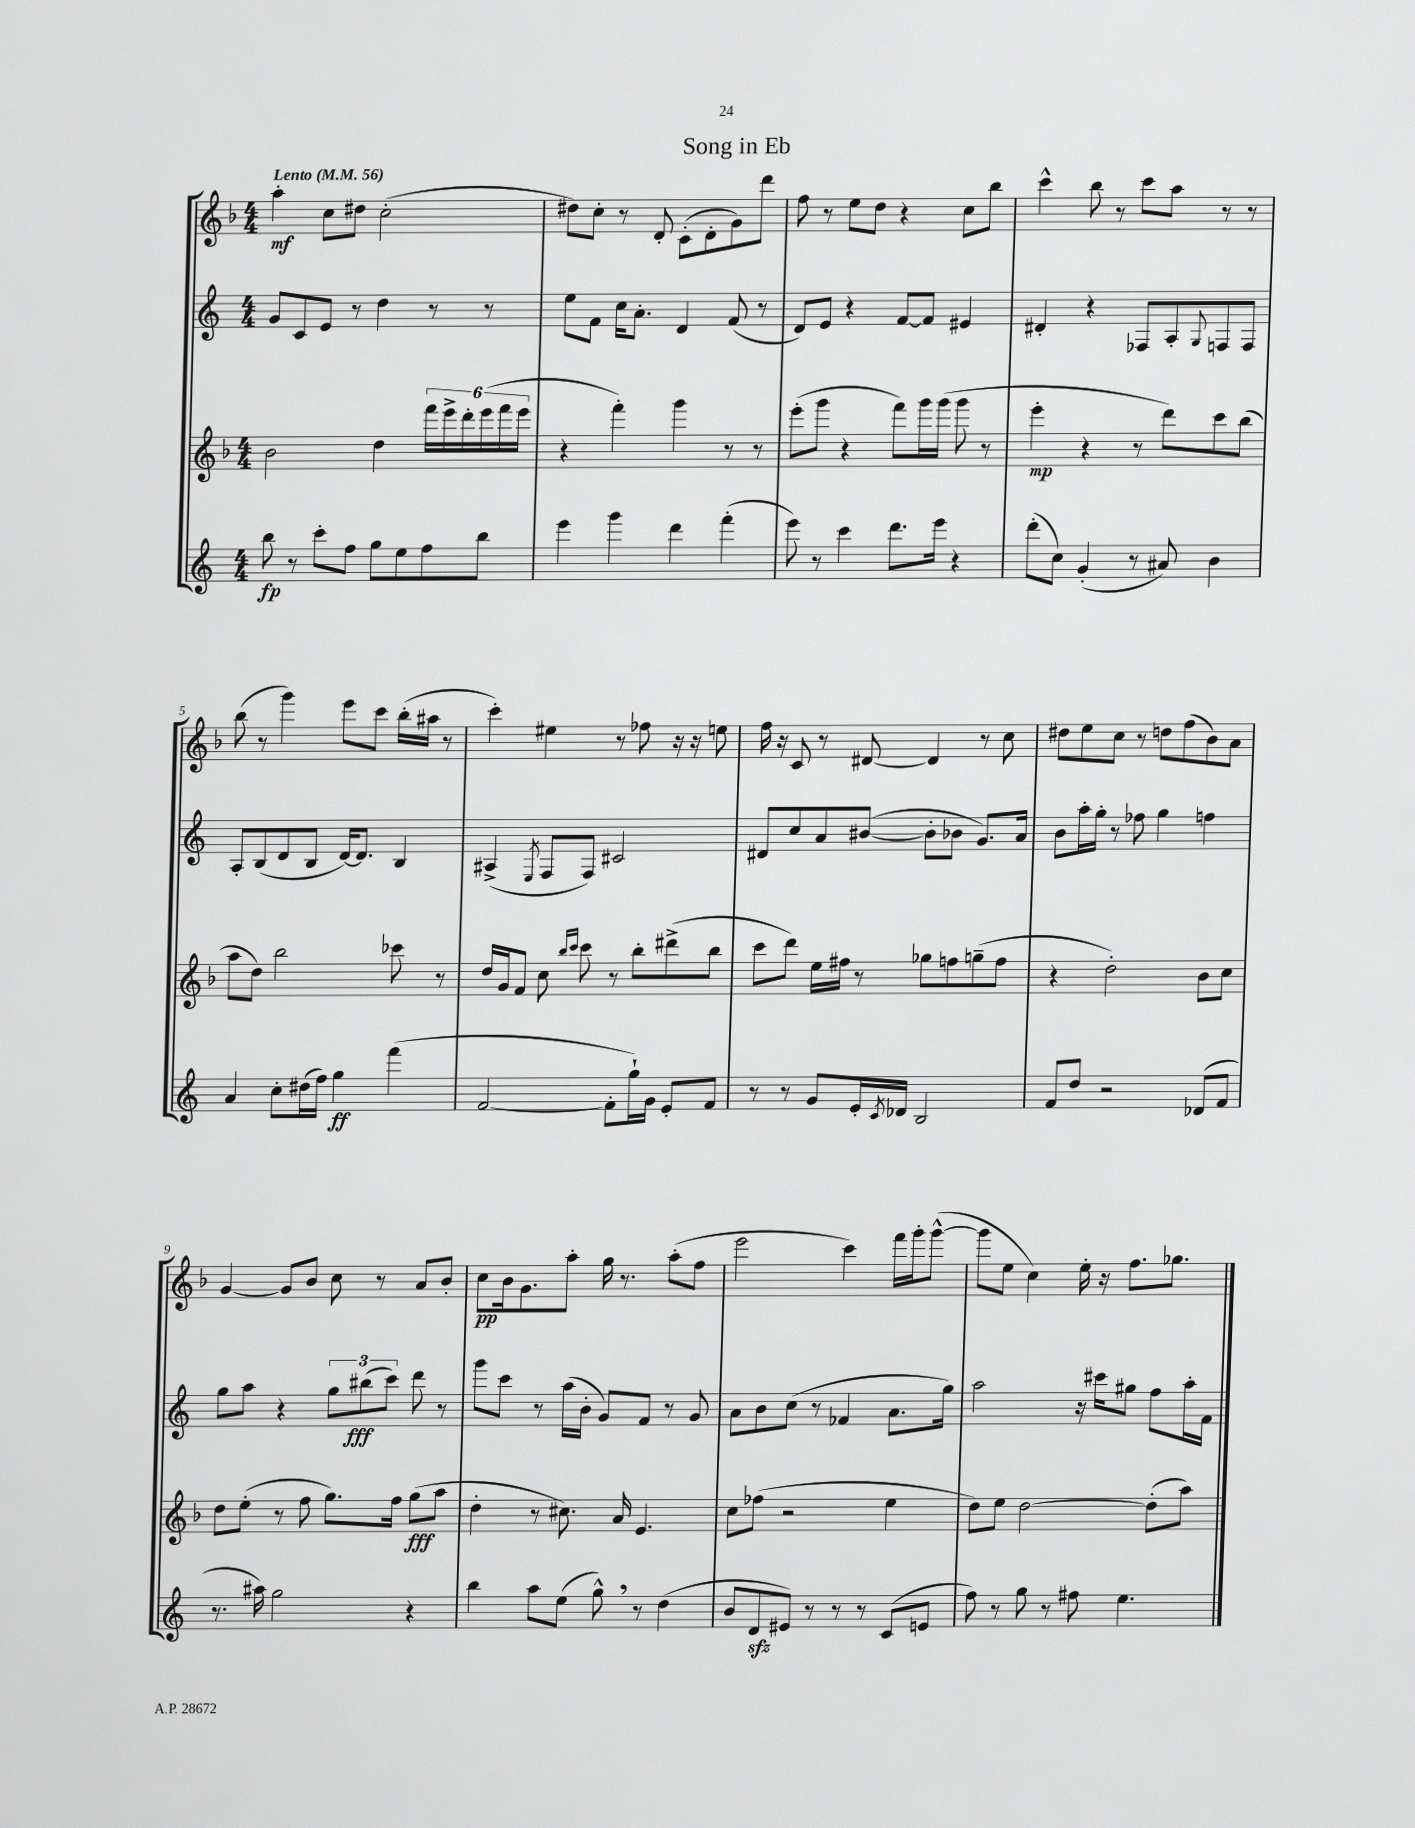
\header { title = "Song in Eb" }
<<
\new StaffGroup <<
\new Staff = "s0" {
    \clef treble \key f \major \numericTimeSignature \time 4/4 \tempo "Lento" 4 = 56
    a''4-.\mf c''8 dis''8 c''2-.( |
    dis''8) c''8-. r8 d'8-. c'8-.( d'8-. g'8) d'''8 |
    f''8 r8 e''8 d''8 r4 c''8 bes''8 |
    c'''4-^ bes''8 r8 c'''8 a''8 r8 r8 |
    bes''8( r8 g'''4) e'''8 c'''8 bes''16-.( ais''16 r8 |
    c'''4-.) eis''4 r8 fes''8 r16 r16 e''8 |
    f''16 r16 c'8 r8 dis'8~ dis'4 r8 c''8 |
    dis''8 e''8 c''8 r8 d''8 f''8( bes'8) a'8 |
    g'4~ g'8 bes'8 c''8 r8 a'8 bes'8-. |
    c''8\pp bes'16 g'8. a''8-. g''16 r8. a''8-.( f''8 |
    e'''2 c'''4) f'''16 g'''16-. g'''8~-^( |
    g'''8 e''8 c''4) e''16-. r16 f''8. ges''8. \bar "|." |
}
\new Staff = "s1" {
    \clef treble \key c \major \numericTimeSignature \time 4/4
    g'8 c'8 e'8 r8 d''4 r8 r8 |
    e''8 f'8 c''16 a'8.-. d'4 f'8( r8 |
    d'8) e'8 r4 f'8~ f'8 eis'4 |
    dis'4-. r4 fes8 a8-. \appoggiatura { g8 } f8 f8 |
    a8-. b8( d'8 b8 d'16~) d'8. b4 |
    ais4->( \acciaccatura { e8 } f8 f8) cis'2 |
    dis'8 c''8 a'8 bis'8~( bis'8-. bes'8 g'8.) a'16 |
    b'8 a''16-. g''16-. r8 fes''8 g''4 f''4 |
    g''8 a''8 r4 \tuplet 3/2 { g''8 bis''8\fff( c'''8) } d'''8 r8 |
    g'''8 c'''8 r8 a''16( b'16-. g'8) f'8 r8 g'8 |
    a'8 b'8 c''8( r8 fes'4 a'8. g''16) |
    a''2 r16 cis'''16 gis''8 f''8 a''16-. f'16 \bar "|." |
}
\new Staff = "s2" {
    \clef treble \key f \major \numericTimeSignature \time 4/4
    bes'2 d''4 \tuplet 6/4 { f'''16 e'''16-> d'''16-. e'''16( f'''16 e'''16 } |
    r4 f'''4-.) g'''4 r8 r8 |
    e'''8-.( g'''8 r4 f'''8) g'''16 g'''16( g'''8 r8 |
    e'''4-.\mp r4 r8 d'''8) c'''8 bes''8( |
    a''8 d''8) bes''2 ces'''8 r8 |
    d''16 g'16 f'8 c''8 \grace { bes''16 c'''16 } c'''8 r8 bes''8-. dis'''8->( bes''8 |
    c'''8 d'''8) e''16 fis''16 r8 ges''8 f''8 g''8--( f''8 |
    r4 d''2-.) bes'8 c''8 |
    d''8 e''8-.( r8 f''8 g''8.) f''16 g''8\fff( a''8 |
    d''4-. r8 cis''8.) a'16 e'4. |
    c''8 fes''8( r2 e''4 |
    d''8) e''8 d''2~ d''8-.( a''8) \bar "|." |
}
\new Staff = "s3" {
    \clef treble \key c \major \numericTimeSignature \time 4/4
    b''8\fp r8 c'''8-. f''8 g''8 e''8 f''8 b''8 |
    e'''4 g'''4 d'''4 f'''4-.( |
    e'''8) r8 c'''4 d'''8. e'''16 r4 |
    d'''8-.( c''8) g'4-.( r8 ais'8) b'4 |
    a'4 c''8-. dis''16( f''16) g''4\ff f'''4( |
    f'2~ f'8-. g''16-!) g'16 e'8-. f'8 |
    r8 r8 g'8 e'16-. \acciaccatura { c'8 } des'16 b2 |
    f'8 d''8 r2 des'8( f'8 |
    r8. ais''16) g''2 r4 |
    b''4 a''8 e''8( g''8-^) \breathe r8 d''4( |
    b'8 d'8\sfz eis'8) r8 r8 r8 c'8( e'8 |
    f''8) r8 g''8 r8 fis''8 e''4. \bar "|." |
}
>>
>>
